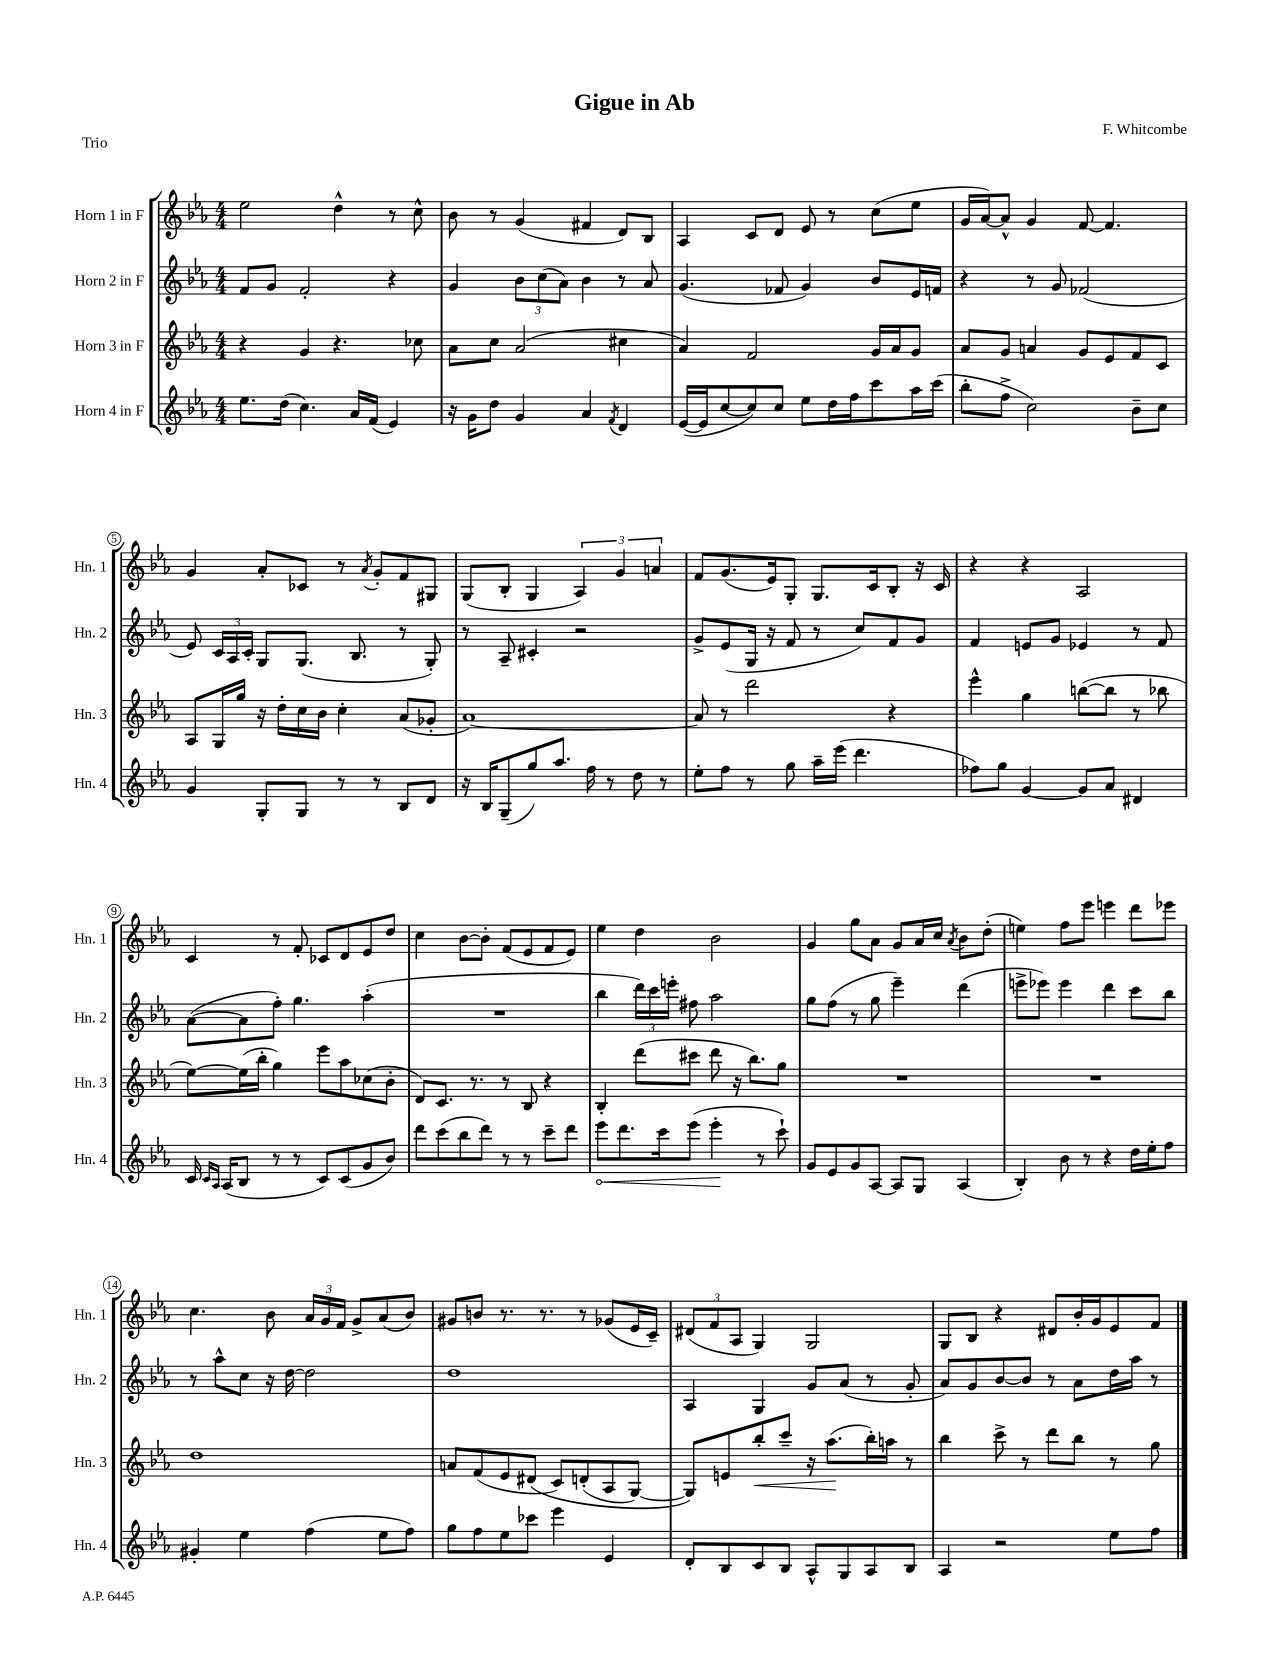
\header { title = "Gigue in Ab" composer = "F. Whitcombe" piece = "Trio" }
<<
\new StaffGroup <<
\new Staff = "s0" \with { instrumentName = "Horn 1 in F" shortInstrumentName = "Hn. 1" } {
    \clef treble \key ees \major \numericTimeSignature \time 4/4
    \autoBeamOff ees''2 d''4-^ r8 c''8-^ |
    bes'8 r8 g'4( fis'4 d'8[) bes8] |
    aes4 c'8[ d'8] ees'8 r8 c''8[( ees''8] |
    g'16[ aes'16~) aes'8]-^ g'4 f'8~ f'4. |
    g'4 aes'8[-. ces'8] r8 \acciaccatura { aes'8 } g'8[-. f'8 gis8] |
    g8[( bes8]-. g4 \tuplet 3/2 { aes4) g'4 a'4 } |
    f'8[ g'8.( ees'16) g8]-. g8.[ c'16 bes8]-. r16 c'16 |
    r4 r4 aes2 |
    c'4 r8 f'8-. ces'8[ d'8 ees'8 d''8] |
    c''4 bes'8[~ bes'8]-. f'8[( ees'8 f'8 ees'8]) |
    ees''4 d''4 bes'2 |
    g'4 g''8[ aes'8] g'8[ aes'16 c''16] \acciaccatura { aes'8 } bes'8[ d''8]-.( |
    e''4) f''8[ ees'''8] e'''4 d'''8[ ees'''8] |
    c''4. bes'8 \tuplet 3/2 { aes'16[ g'16 f'16] } g'8[-> aes'8( bes'8]) |
    gis'8[ b'8] r8. r8. r8 ges'8[( ees'16 c'16]--) |
    \tuplet 3/2 { dis'8[( f'8 aes8] } g4) g2 |
    g8[ bes8] r4 dis'8[ bes'16-. g'16 ees'8 f'8] \bar "|." |
}
\new Staff = "s1" \with { instrumentName = "Horn 2 in F" shortInstrumentName = "Hn. 2" } {
    \clef treble \key ees \major \numericTimeSignature \time 4/4
    \autoBeamOff f'8[ g'8] f'2-. r4 |
    g'4 \tuplet 3/2 { bes'8[ c''8( aes'8]) } bes'4 r8 aes'8 |
    g'4.( fes'8 g'4) bes'8[ ees'16 f'16] |
    r4 r8 g'8 fes'2( |
    ees'8) \tuplet 3/2 { c'16[ aes16 c'16]-. } g8[ g8.]( bes8. r8 g8-.) |
    r8 aes8-- cis'4-. r2 |
    g'8[-> ees'8( g16] r16 f'8 r8 c''8[) f'8 g'8] |
    f'4 e'8[ g'8] ees'4 r8 f'8 |
    aes'8[~( aes'8 f''8]-.) g''4. aes''4-.( |
    R1 |
    bes''4 \tuplet 3/2 { d'''16[) c'''16 e'''16]-. } fis''8 aes''2 |
    g''8[ f''8]( r8 g''8 ees'''4--) d'''4( |
    e'''8[-> ees'''8]) ees'''4 d'''4 c'''8[ bes''8] |
    r8 aes''8[-^ c''8] r16 d''16~ d''2 |
    d''1 |
    aes4 g4 g'8[ aes'8]( r8 g'8-. |
    aes'8[) g'8 bes'8~ bes'8] r8 aes'8[ d''16 aes''16] r8 \bar "|." |
}
\new Staff = "s2" \with { instrumentName = "Horn 3 in F" shortInstrumentName = "Hn. 3" } {
    \clef treble \key ees \major \numericTimeSignature \time 4/4
    \autoBeamOff r4 g'4 r4. ces''8 |
    aes'8[ c''8] aes'2( cis''4 |
    aes'4) f'2 g'16[ aes'16 g'8] |
    aes'8[ g'8] a'4 g'8[ ees'8 f'8 c'8] |
    aes8[ g16 g''16] r16 d''16[-. c''16 bes'16] c''4-. aes'8[( ges'8]-. |
    aes'1~) |
    aes'8 r8 d'''2 r4 |
    ees'''4-^ g''4 b''8[~( b''8] r8 bes''8 |
    ees''8[~) ees''16( bes''16]-. g''4) ees'''8[ aes''8 ces''8( bes'8]-. |
    d'8[) c'8.] r8. r8 bes8 r4 |
    bes4-. d'''8[( cis'''8] d'''8 r16 bes''8.[) g''8] |
    R1 |
    R1 |
    d''1 |
    a'8[ f'8( ees'8 dis'8]\( c'8[) d'8-.( aes8 g8]~) |
    g8[\) e'8 bes''8-.\< c'''8]-- r16 aes''8.[\!( bes''16-.) a''16] r8 |
    bes''4 c'''8-> r8 d'''8[ bes''8] r8 g''8 \bar "|." |
}
\new Staff = "s3" \with { instrumentName = "Horn 4 in F" shortInstrumentName = "Hn. 4" } {
    \clef treble \key ees \major \numericTimeSignature \time 4/4
    \autoBeamOff ees''8.[ d''16]( c''4.) aes'16[ f'16]( ees'4) |
    r16 g'16[ d''8] g'4 aes'4 \acciaccatura { f'8 } d'4 |
    ees'16[~( ees'16 c''8~ c''8) c''8] ees''8[ d''16 f''16 c'''8 aes''16 c'''16]( |
    bes''8[-. f''8]-> c''2) bes'8[-- c''8] |
    g'4 g8[-. g8] r8 r8 bes8[ d'8] |
    r16 bes16[ g8--( g''8) aes''8.] f''16 r8 d''8 r8 |
    ees''8[-. f''8] r8 g''8 aes''16[-- ees'''16]( d'''4. |
    fes''8[) g''8] g'4~ g'8[ aes'8] dis'4 |
    c'16 \grace { c'16[ aes16] } aes16[( bes8] r8 r8 c'8[) c'8( g'8 bes'8]) |
    d'''8[ c'''8( bes''8 d'''8]) r8 r8 c'''8[-- d'''8] |
    \once \override Hairpin.circled-tip = ##t ees'''8[\< d'''8. c'''16 ees'''8]( ees'''4-.\! r8 c'''8-!) |
    g'8[ ees'8 g'8 aes8]~ aes8[ g8] aes4( |
    bes4-.) bes'8 r8 r4 d''16[ ees''16-. f''8] |
    gis'4-. ees''4 f''4( ees''8[ f''8]) |
    g''8[ f''8 ees''8 ces'''8] ees'''4 ees'4 |
    d'8[-. bes8 c'8 bes8] aes8[-^ g8 aes8 bes8] |
    aes4 r2 ees''8[ f''8] \bar "|." |
}
>>
>>
\layout { \context { \Score \override BarNumber.stencil = #(make-stencil-circler 0.1 0.3 ly:text-interface::print) } }
